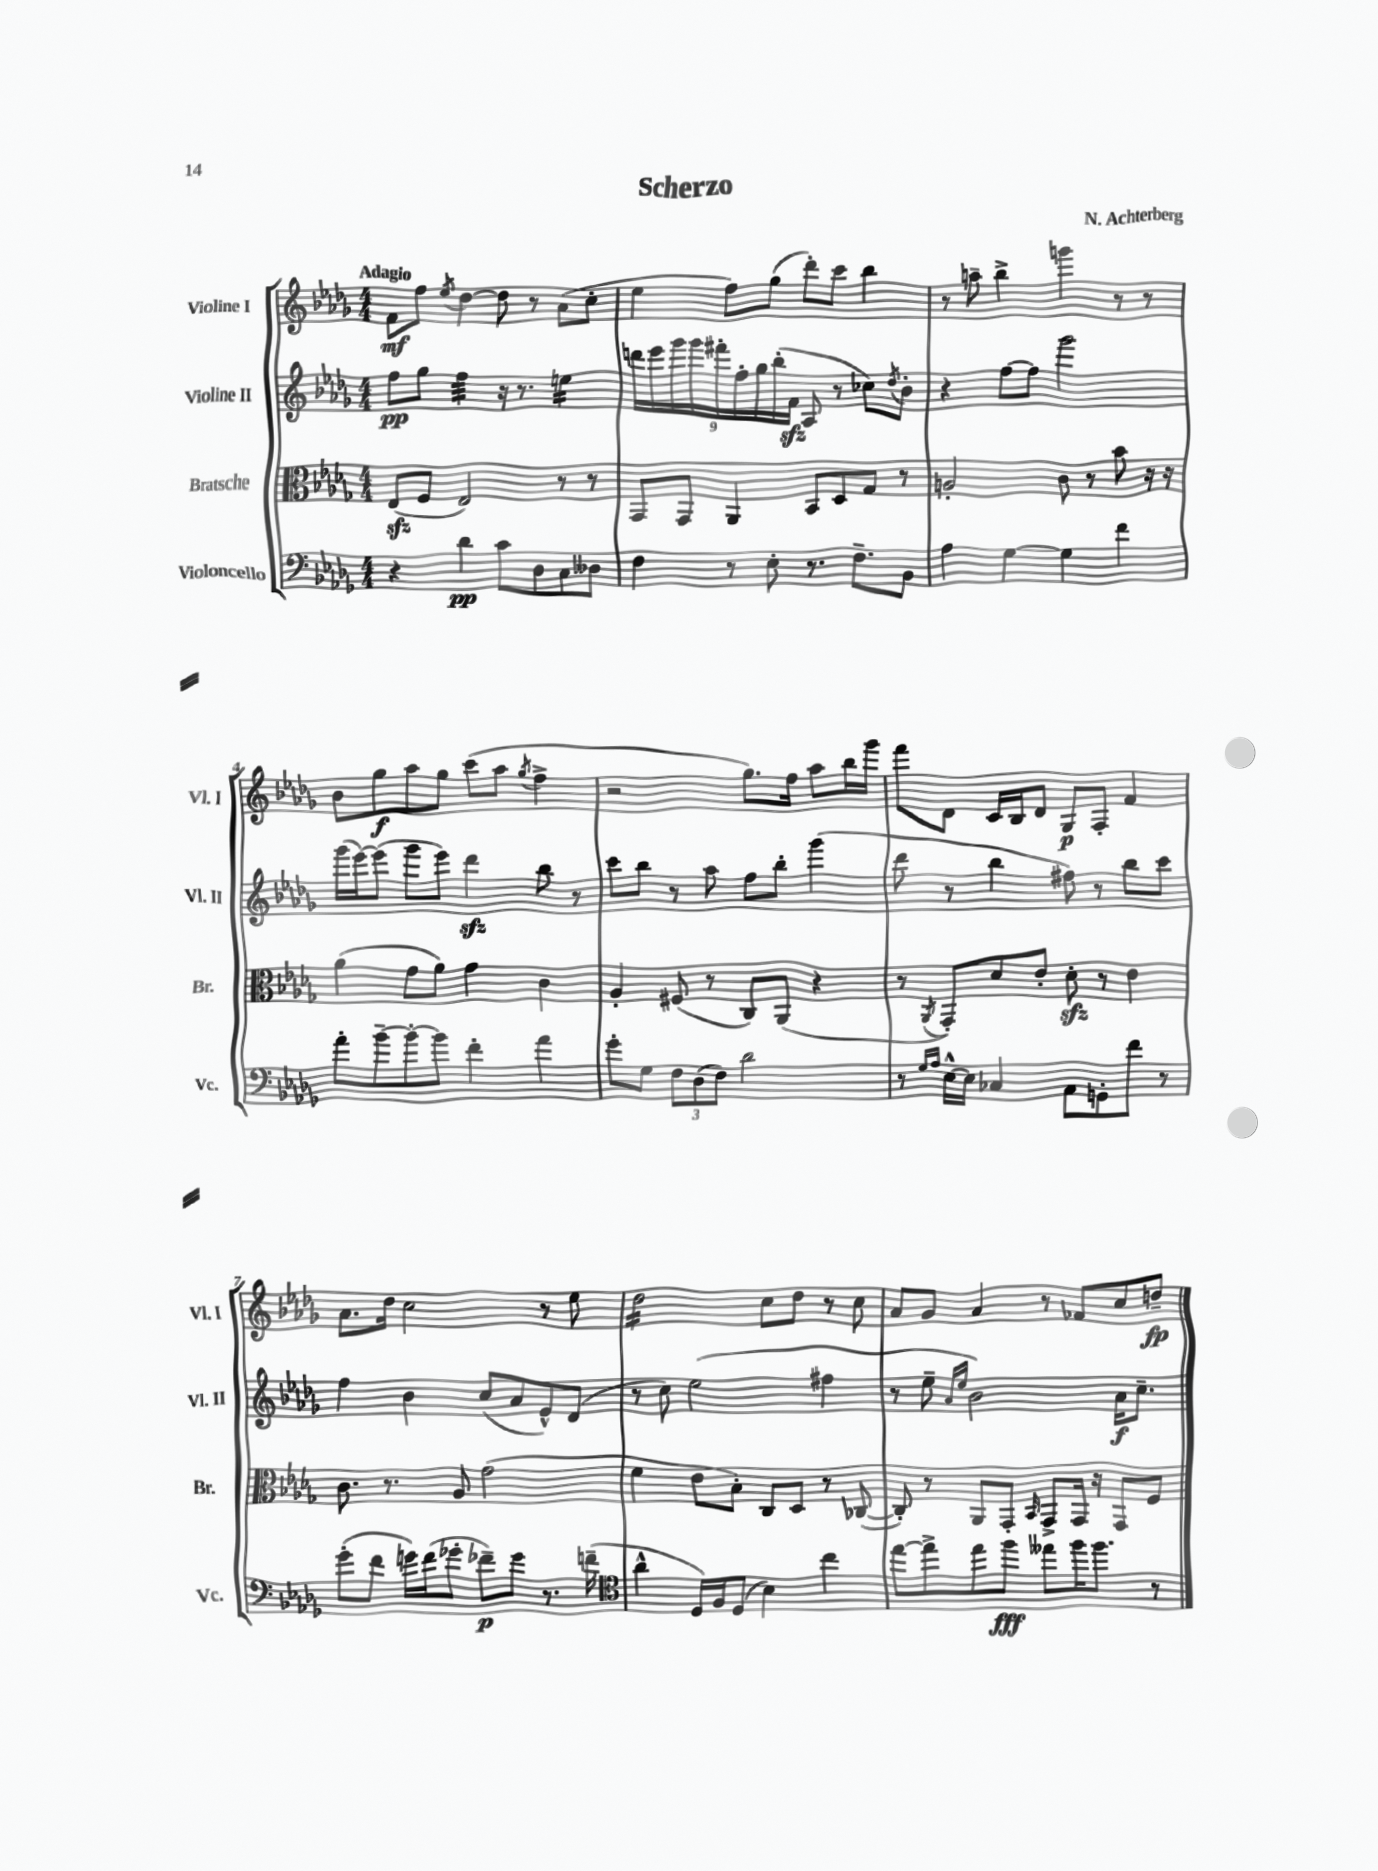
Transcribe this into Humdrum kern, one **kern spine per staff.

**kern	**kern	**kern	**kern
*staff4	*staff3	*staff2	*staff1
*clefF4	*clefC3	*clefG2	*clefG2
*k[b-e-a-d-g-]	*k[b-e-a-d-g-]	*k[b-e-a-d-g-]	*k[b-e-a-d-g-]
*M4/4	*M4/4	*M4/4	*M4/4
4r	(8E-/L	8ff\L	8f\L
.	8F/J	8gg-\J	8ff\J
.	.	.	8qee-/
4d-\	2E-/)	4ff\	[4dd-\
8c\L	.	16r	8dd-\]
.	.	8.r	.
8D-\	.	.	8r
8C\	8r	4ee\	(8a-\L
8D--\J	8r	.	8cc'\J
=	=	=	=
4F\	8GG-/L	18ddd\LL	4ee-\
.	.	18eee-\	.
.	.	18ggg-\	.
.	8GG-/J	.	.
.	.	18ggg-\	.
.	.	18fff#'\	.
8r	4AA-/	.	8ff\L)
.	.	18ff'\	.
.	.	18gg-\	.
8E-'\	.	.	(8gg-\J
.	.	(18bb-'\	.
.	.	18f\JJ	.
8.r	8BB-/L	8A-/	8ddd-'\L)
.	8D-/	8r	8ccc\J
8.F~\L	.	.	.
.	8G-/J	8cc-\L)	4bb-\
.	.	8qdd-/	.
8BB-\J	8r	8b-'\J	.
=	=	=	=
4A-\	2A'/	4r	8r
.	.	.	8aa~\
[4G-\	.	[8ff\L	4bb-^\
.	.	8ff\]J	.
4G-\]	8c\	2ggg-\	4ggg\
.	8r	.	.
4f\	8b-\	.	8r
.	16r	.	8r
.	16r	.	.
=	=	=	=
8a-'\L	(4a-\	(16ggg-\LL	8b-\L
.	.	[16eee-\J)	.
[8b-~\	.	(8eee-\]J	8gg-\
8b-'\_	8g-\L	8ggg-\L	8aa-\
8b-\]J	8a-\J)	8eee-\J)	8gg-\J
4f'\	4g-\	4ddd-\	(8ccc\L
.	.	.	8aa-\J
.	.	.	8qgg-/
4a-\	4c\	8bb-\	4ff^\
.	.	8r	.
=	=	=	=
8g-'\L	4A-'/	8ccc\L	2r
8G-\J	.	8bb-\J	.
12F\L	(8F#/	8r	.
(12D-\	.	.	.
.	8r	8aa-\	.
12F\J)	.	.	.
2d-\	8C/L)	8ff\L	8.gg-\L)
.	(8AA-/J	8bb-'\J	.
.	.	.	16ff\Jk
.	4r	(4ggg-\	8aa-\L
.	.	.	16bb-\L
.	.	.	16ggg-\JJ
=	=	=	=
8r	8r	8ddd-\	8fff\L
16qqG-/LL	.	.	.
16qqA-/JJ	8qAA-/	.	.
[16E-^^\LL	8GG-'/L)	8r	8d-\J
16E-\]JJ	.	.	.
4C-/	8d-/	4bb-\	16c/LL
.	.	.	16B-/J
.	8e-'/J	.	8d-/J
8AA-\L	8d-'\	8ff#\)	8G-/L
8GG'\	8r	8r	8F'/J
8f\J	4e-\	8bb-\L	4f/
8r	.	8ccc\J	.
=	=	=	=
(8g-'\L	8.c\	4ff\	8.a-\L
8f\J	.	.	.
.	8.r	.	16dd-\Jk
16g\LL)	.	4b-\	2cc\
(16f\J	.	.	.
8g-'\J	8A-/	.	.
8f-~\L)	(2g-\	(8cc/L	.
8g-\J	.	8a-/	.
8.r	.	8e-^^/)	8r
.	.	(8d-/J	8ee-\
(16f~\	.	.	.
=	=	=	=
*clefC4	*	*	*
4a-^^\	4f\	8r	2dd-\
.	.	8cc\)	.
16D-/LL)	8e-\L	(2ee-\	.
16F/J	.	.	.
(8D-/J	8B-'\J)	.	.
4B-\)	8C/L	.	8cc\L
.	8D-/J	.	8dd-\J
4cc\	8r	4ff#\	8r
.	([8C-/	.	8cc\
=	=	=	=
[8ee-\L	8C-'/])	8r	8a-/L
8ee-^\]	8r	8ee-~\	8g-/J
.	.	16qqa-/LL	.
.	.	16qqee-/JJ	.
8ee-\	8AA-/L	2b-\)	4a-/
8ff\J	8GG-'/J	.	.
.	16qqBB-/	.	.
8ee--\L	8GG-^/L	.	8r
16ff\K	16GG-/Jk	.	8f-/L
8.ff\J	16r	.	.
.	8GG-/L	16a-\LK	8cc/
.	.	8.cc~\J	.
8r	8F/J	.	8dd~/J
==	==	==	==
*-	*-	*-	*-
